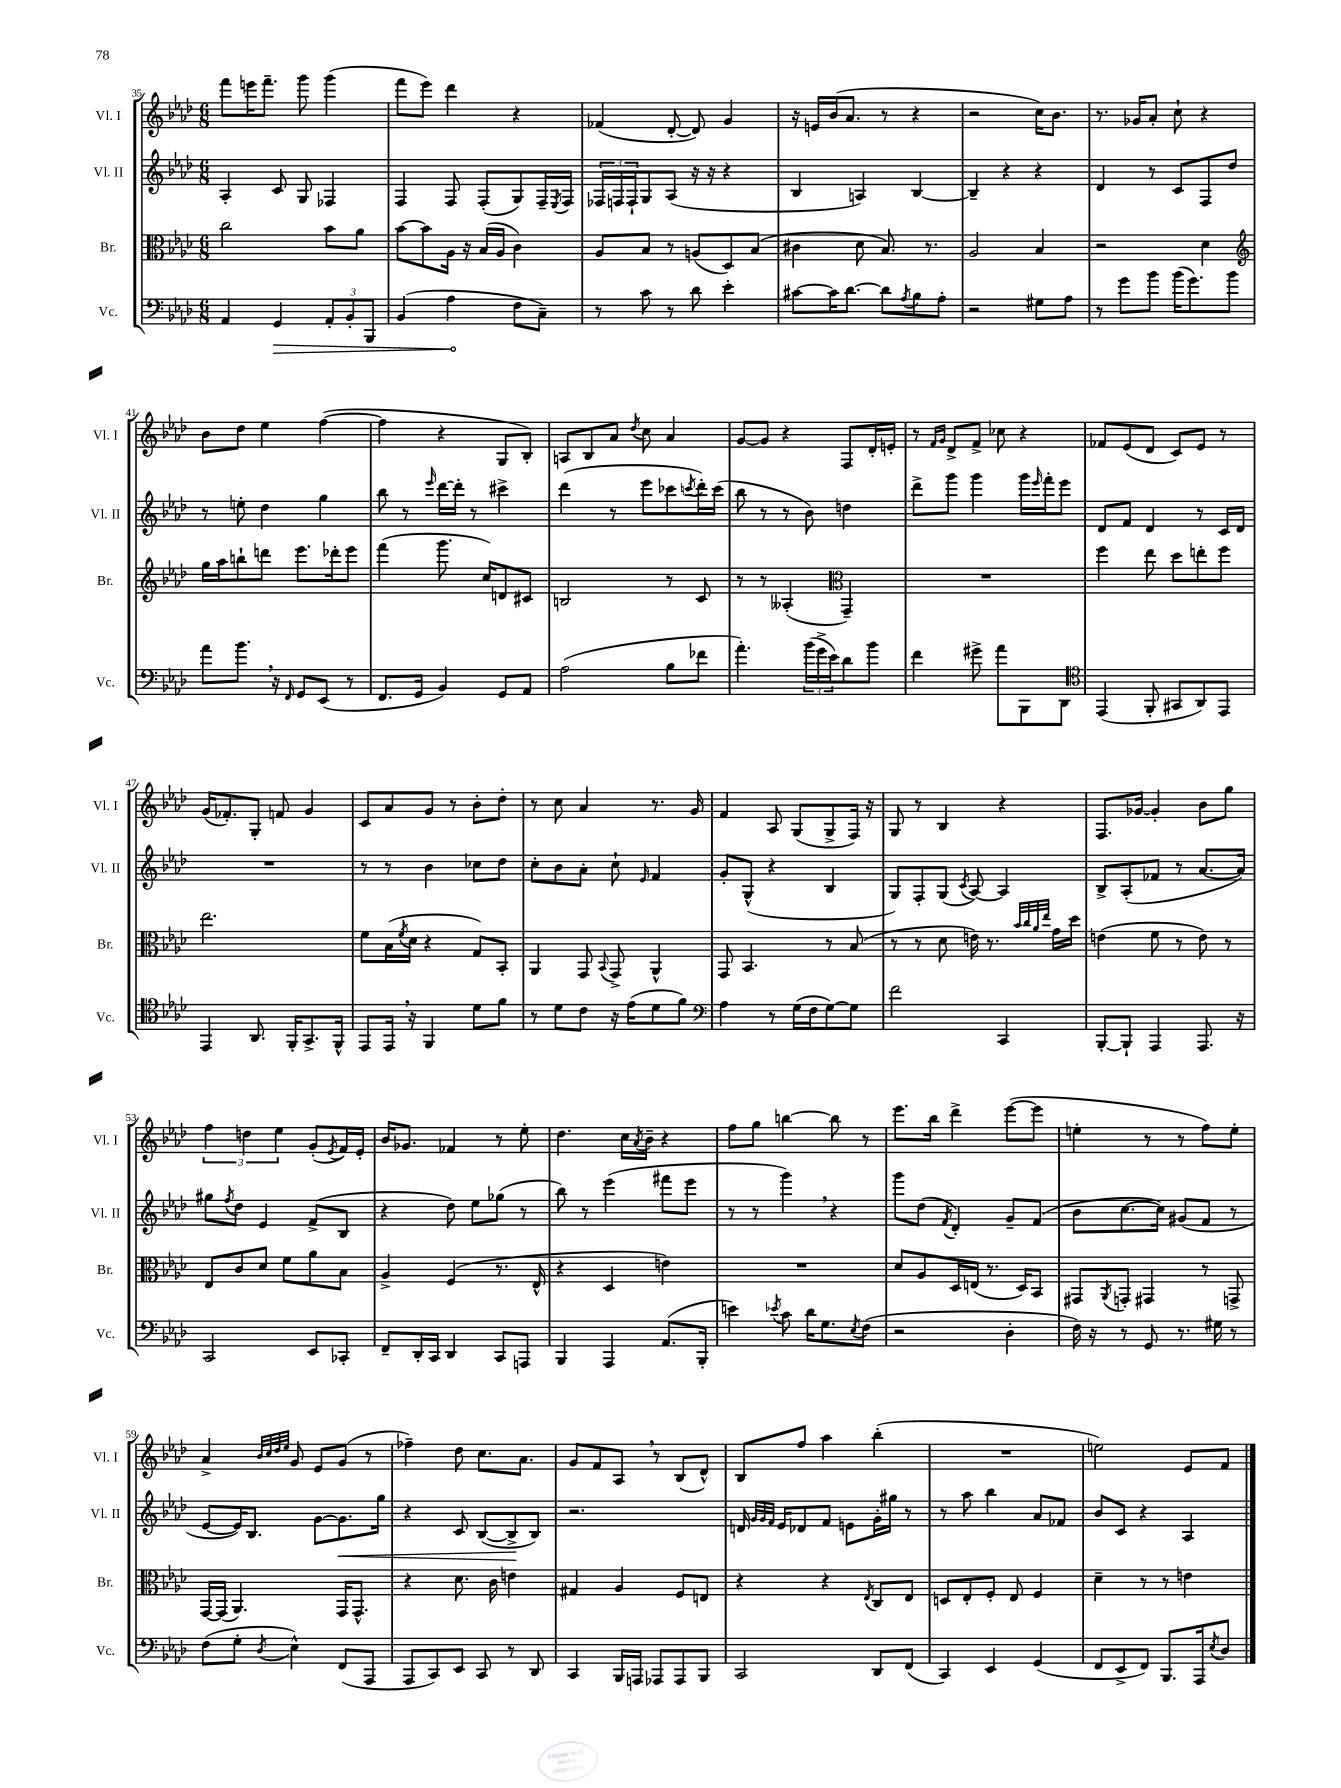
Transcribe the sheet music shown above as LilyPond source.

<<
\new StaffGroup <<
\new Staff = "s0" \with { instrumentName = "Vl. I" shortInstrumentName = "Vl. I" } {
    \clef treble \key aes \major \numericTimeSignature \time 6/8
    f'''8 e'''16 f'''8.-- g'''8 g'''4( |
    f'''8 ees'''8) des'''4 r4 |
    fes'4( des'8~-. des'8) g'4 |
    r16 e'16 bes'16( aes'8. r8 r4 |
    r2 c''16) bes'8. |
    r8. ges'16 aes'8-. c''8-! r4 |
    bes'8 des''8 ees''4 f''4~( |
    f''4 r4 g8 bes8-.) |
    a8 bes8 aes'8 \acciaccatura { des''8 } c''8 aes'4 |
    g'8~ g'8 r4 f8 des'16-. e'16-. |
    r8 \grace { f'16 g'16 } des'8-> f'8-> ces''8 r4 |
    fes'8 ees'8( des'8 c'8) ees'8 r8 |
    g'16( fes'8.-.) g8-. f'8 g'4 |
    c'8 aes'8 g'8 r8 bes'8-. des''8-. |
    r8 c''8 aes'4 r8. g'16 |
    f'4 aes8 g8( g8-> f16) r16 |
    g8 r8 bes4 r4 |
    f8. ges'16~ ges'4-. bes'8 g''8 |
    \tuplet 3/2 { f''4 d''4 ees''4 } g'8-.( \acciaccatura { ees'8 } f'16) ees'16-. |
    bes'16 ges'8. fes'4 r8 ees''8-. |
    des''4. c''16 \acciaccatura { aes'8 } bes'16-- r4 |
    f''8 g''8 b''4~ b''8 r8 |
    ees'''8. bes''16 des'''4-> ees'''8~( ees'''8 |
    e''4-. r8 r8 f''8) e''8-. |
    aes'4-> \grace { bes'32 c''32 des''32 ees''32 } g'8 ees'8 g'8( r8 |
    fes''4--) des''8 c''8. aes'8. |
    g'8 f'8 aes8 \breathe r8 bes8( des'8-^) |
    bes8 f''8 aes''4 bes''4-.( |
    R2. |
    e''2) ees'8 f'8 \bar "|." |
}
\new Staff = "s1" \with { instrumentName = "Vl. II" shortInstrumentName = "Vl. II" } {
    \clef treble \key aes \major \numericTimeSignature \time 6/8
    aes4-. c'8 g8 fes4 |
    f4 f8 f8-.( g8) f16-- \acciaccatura { ees8 } f16 |
    \tuplet 3/2 { fes16 f16 f16-! } g8 aes8( r16 r16 r4 |
    bes4 a4) bes4~ |
    bes4-- r4 r4 |
    des'4 r8 c'8 f8 des''8 |
    r8 e''8-. des''4 g''4 |
    bes''8 r8 \grace { ees'''16 } des'''16~ des'''16-. r8 cis'''4-> |
    des'''4( r8 ees'''8 ces'''8 \acciaccatura { c'''8 } des'''16-.) c'''16( |
    bes''8 r8 r8 bes'8) d''4 |
    des'''8-> g'''8 g'''4 g'''16 \grace { ees'''16 } f'''16-. ees'''8 |
    des'8 f'8 des'4 r8 c'16 des'16 |
    R2. |
    r8 r8 bes'4 ces''8 des''8 |
    c''8-. bes'8 aes'8-. c''8-! \grace { ees'16 } f'4 |
    g'8-. g8-^( r4 bes4 |
    g8) f8-. g8( \acciaccatura { c'8 } aes8~) aes4 |
    bes8-> aes8-.( fes'8 r8 aes'8.~ aes'16) |
    gis''8 \acciaccatura { f''8 } des''8 ees'4 f'8->( bes8 |
    r4 des''8) ees''8 ges''8( r8 |
    bes''8) r8 ees'''4( fis'''8 ees'''8 |
    r8 r8 g'''4) \breathe r4 |
    g'''8 des''8( \acciaccatura { f'8 } des'4-.) g'8-- f'8( |
    bes'8 c''8.~ c''16) gis'8( f'8 r8 |
    ees'8~ ees'16) bes8. g'8~ g'8.\< g''16 |
    r4 c'8 bes8~( bes8->\! bes8) |
    r2. |
    d'16 \grace { g'32 g'32 f'32 } ees'16 des'8 f'8 e'8 g'16-. gis''16 r8 |
    r8 aes''8 bes''4 aes'8 fes'8 |
    bes'8 c'8 r4 aes4 \bar "|." |
}
\new Staff = "s2" \with { instrumentName = "Br." shortInstrumentName = "Br." } {
    \clef alto \key aes \major \numericTimeSignature \time 6/8
    c''2 bes'8 aes'8 |
    bes'8~ bes'8 aes16 r16 bes16( aes16 c'4) |
    aes8 bes8 r8 a8( des8) bes8( |
    cis'4 des'8 bes8.) r8. |
    aes2 bes4 |
    r2 des'4 |
    \clef treble g''16 aes''16 b''8-! d'''8 ees'''8. des'''16-. ees'''8 |
    f'''4( g'''8. c''16) d'8 cis'8 |
    b2 r8 c'8 |
    r8 r8 aeses4-.( \clef alto g,4--) |
    R2. |
    f''4 ees''8 des''8 e''8-. f''8 |
    ees''2. |
    f'8 bes16( \acciaccatura { f'8 } des'16 r4 g8) bes,8-. |
    aes,4 g,8 \appoggiatura { bes,8 } g,8-> aes,4-^ |
    g,8 bes,4. r8 bes8( |
    r8 r8 des'8 e'16) r8. \grace { bes'32 c''32 aes'32 ees''32 } g'16 des''16 |
    e'4( f'8 r8 e'8) r8 |
    ees8 c'8 des'8 f'8 aes'8 bes8 |
    aes4-> f4( r8. ees16-^ |
    r4 des4 e'4) |
    R2. |
    des'8 aes8 des16 e16( r8. des16) bes,8 |
    gis,8 \acciaccatura { aes,8 } g,8-. gis,4 r8 g,8-> |
    g,16~ g,16( aes,4.) g,16 g,8.-^ |
    r4 des'8. c'16 e'4 |
    gis4 aes4 f8 e8 |
    r4 r4 \acciaccatura { ees8 } c8 ees8 |
    d8 ees8-. f8-. ees8 f4 |
    des'4-- r8 r8 e'4 \bar "|." |
}
\new Staff = "s3" \with { instrumentName = "Vc." shortInstrumentName = "Vc." } {
    \clef bass \key aes \major \numericTimeSignature \time 6/8
    aes,4 \once \override Hairpin.circled-tip = ##t g,4\> \tuplet 3/2 { aes,8-. bes,8-. bes,,8 } |
    bes,4( aes4\! f8 c8--) |
    r8 c'8 r8 des'8 ees'4-. |
    cis'8~ cis'16 des'8.~ des'8 \acciaccatura { aes8 } bes8 aes8-. |
    r2 gis8 aes8 |
    r8 g'8 bes'8 bes'16( g'8.) bes'8 |
    aes'8 bes'8. \breathe r16 \grace { f,16 } g,8 ees,8( r8 |
    f,8. g,16 bes,4) g,8 aes,8 |
    aes2( bes8 fes'8 |
    aes'4.-.) \tuplet 3/2 { bes'16( g'16-> ees'16) } des'8 bes'8 |
    f'4 gis'8-> aes'8 bes,,8 des,8 |
    \clef tenor ees,4( f,8-. gis,8 aes,8) ees,8 |
    ees,4 aes,8. f,16-. g,8.-> f,16-^ |
    ees,8 ees,16 \breathe r16 f,4 des'8 f'8 |
    r8 des'8 c'8 r16 ees'16( des'8 f'8) |
    \clef bass aes4 r8 g16( f16 g8~) g8 |
    f'2 c,4 |
    bes,,8~-. bes,,8-! aes,,4 aes,,8. r16 |
    c,2 ees,8 ces,8-. |
    f,8-- des,16-. c,16 des,4 c,8 a,,8 |
    bes,,4 aes,,4 aes,8.( bes,,16-. |
    e'4) \acciaccatura { ees'8 } c'8 des'16 g8. \acciaccatura { ees8 } f8( |
    r2 des4-. |
    f16) r16 r8 g,8 r8. gis16 r8 |
    f8( g8-. \acciaccatura { des8 } ees4-^) f,8( aes,,8 |
    aes,,8 c,8) ees,8 c,8 r8 des,8 |
    c,4 bes,,16 a,,16 aes,,8 aes,,8 bes,,8 |
    c,2 des,8 f,8( |
    c,4) ees,4 g,4( |
    f,8 ees,8-> f,8) bes,,8. aes,,16 \acciaccatura { ees8 } des8 \bar "|." |
}
>>
>>
\layout { \context { \Score currentBarNumber = #35 } }
